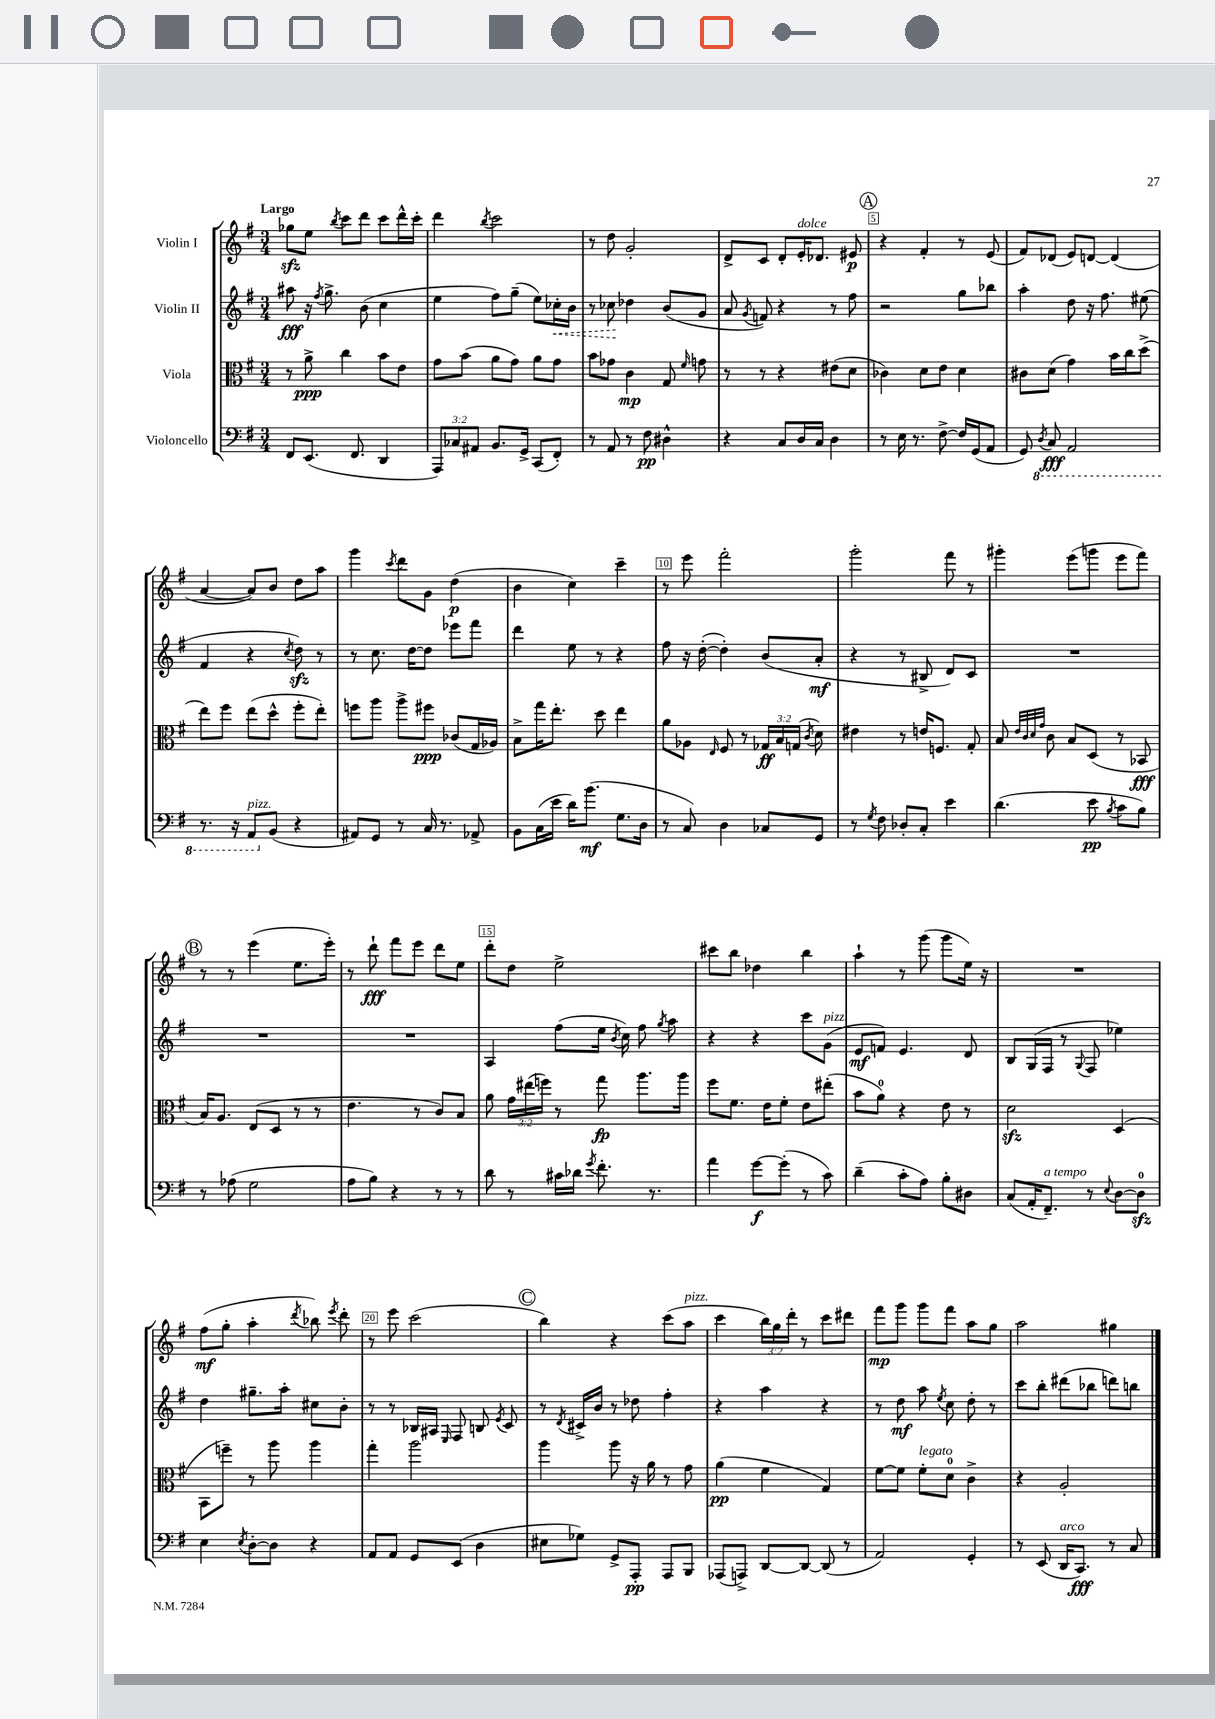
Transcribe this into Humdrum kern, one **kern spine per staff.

**kern	**kern	**kern	**kern
*staff4	*staff3	*staff2	*staff1
*clefF4	*clefC3	*clefG2	*clefG2
*k[f#]	*k[f#]	*k[f#]	*k[f#]
*M3/4	*M3/4	*M3/4	*M3/4
8FF#	8r	8aa#	8gg-
(8.EE	8a^	16r	8ee
.	.	8qff#	.
.	.	8.gg^	.
.	.	.	8qbb
.	4cc	.	8ccc
8.FF#	.	.	.
.	.	(8b	8ddd
4DD	8b	4cc	8ccc
.	8e	.	16ddd^^
.	.	.	16ccc'
=	=	=	=
12AAA)	8g	4ee	4ddd
12C-	.	.	.
.	(8b	.	.
12AA#	.	.	.
.	.	.	8qbb
8.BB	8a	8ff#)	2ccc
.	8g)	(8gg~	.
16GG^	.	.	.
(8CC	8a	8ee)	.
8FF#')	8g	16cc-'	.
.	.	16b	.
=	=	=	=
8r	8b	8r	8r
8AA	8g-	8cc-	8dd
8r	4c	4dd-	2g'
8F#	.	.	.
4D#^^	8G	(8b	.
.	16qqf#	.	.
.	8g	8g	.
=	=	=	=
4r	8r	8a	8d^
.	.	8qg	.
.	8r	8f)	8c
8C	4r	4r	8d'
16D	.	.	16e'
16C	.	.	8.d-
4D	(8e#	8r	.
.	8d	8ff#	8e#
=	=	=	=
8r	4c-)	2r	4r
16E	.	.	.
8.r	.	.	.
.	8d	.	4f#'
[8F#^	8e	.	.
16F#]	4d	8gg	8r
(16GG	.	.	.
8AA	.	8bb-	(8e
=	=	=	=
8GG)	8c#	4aa'	8f#)
8qDD	.	.	.
8CC	(8d	.	(8d-
2AAA	4g)	8dd	8e)
.	.	16r	[8d
.	.	8.ff#	.
.	16b	.	(4d]
.	16cc	.	.
.	(8dd^	(8ee#	.
=	=	=	=
8.r	8ee)	4f#	[4a
.	8ff#	.	.
16r	.	.	.
8AAA	(8ee	4r	8a])
(8BB	8dd^^	.	8b
.	.	8qcc	.
4r	8ff#'	8dd)	8dd
.	8ee')	8r	8aa
=	=	=	=
8AA#)	8ff	8r	4ggg
8GG	8aa	8.cc	.
.	.	.	8qccc
8r	8aa^	.	8ddd
.	.	[16dd	.
16C	8ff#	8dd]	8g
8.r	.	.	.
.	(8c-	8eee-	(4dd
8AA-^	16G	8fff#	.
.	16A-)	.	.
=	=	=	=
8BB	8B^	4ddd	4b
(16C	16gg	.	.
16e	8.ee'	.	.
16d)	.	8ee	4cc)
(8.b	.	.	.
.	8dd	8r	.
8.G	4ee	4r	4ccc~
16D	.	.	.
=	=	=	=
8r	8a	8ff#	8r
8C)	8A-	16r	8eee
.	.	([16dd'	.
.	16qqE	.	.
4D	8F#	4dd'])	2fff#'
.	8r	.	.
8C-	24G-	(8b	.
.	24B	.	.
.	(24G	.	.
.	8qc	.	.
8GG	8d)	8a'	.
=	=	=	=
8r	4e#	4r	2ggg'
8qG	.	.	.
8F#	.	.	.
8D-'	8r	8r	.
8C'	16e	8B#^	.
.	8.F	.	.
4e	.	8d)	8fff#
.	8G'	8c	8r
=	=	=	=
(4.d	8B	2.r	4ggg#'
.	32qqe	.	.
.	32qqc	.	.
.	32qqd	.	.
.	32qqg	.	.
.	8c	.	.
.	8B	.	(8eee
8e	(8D	.	8ggg
8qB	.	.	.
8c	8r	.	8eee
8B)	8BB-	.	8fff#)
=	=	=	=
8r	16B)	2.r	8r
.	8.A	.	.
(8A-	.	.	8r
2G	(8E	.	(4eee
.	8D	.	.
.	8r	.	8.ee
.	8r	.	.
.	.	.	16eee')
=	=	=	=
8A	4.e	2.r	8r
8B)	.	.	8ddd`
4r	.	.	8fff#
.	8r	.	8eee
8r	8c)	.	8ddd
8r	8B	.	8ee
=	=	=	=
8d	8a	4A	8ddd'
8r	24g	.	8dd
.	(24ee#	.	.
.	24ff)	.	.
16c#	8r	(8ff#	2ee^
16d-	.	.	.
8qg	.	.	.
8.f#'	8gg	16ee	.
.	.	8qb	.
.	.	16cc)	.
.	8.aa	8ff#	.
8.r	.	.	.
.	.	8qgg	.
.	.	8aa	.
.	16aa	.	.
=	=	=	=
4a	8ff#	4r	8ccc#
.	8.f#	.	8bb
[8g	.	4r	4dd-
.	16e	.	.
(8g']	8f#'	.	.
8r	8e	8ccc	4bb
8c)	(8ee#'	(8g	.
=	=	=	=
(4d~	8b	8e	4aa`
.	8a)	8f)	.
8c'	4r	4.e	8r
8A)	.	.	(8ggg
8B'	8e	.	8ggg
8D#	8r	8d	16ee)
.	.	.	16r
=	=	=	=
(8C	2d	8B	2.r
16AA'	.	(16G	.
8.FF#~)	.	16F#	.
.	.	8r	.
.	.	8qqG	.
8r	.	8F#	.
8qqE	.	.	.
[8D	(4D	4ee-)	.
8D]	.	.	.
=	=	=	=
4E	8BB	4dd	(8ff#
.	8ff~)	.	8gg'
8qE	.	.	.
[8D'	8r	8.gg#~	4aa'
8D]	8aa	.	.
.	.	16aa'	.
.	.	.	8qddd
4r	4aa	8cc#	8bb-)
.	.	.	8qeee
.	.	8b'	8ddd'
=	=	=	=
8AA	4gg'	8r	8r
8AA	.	8r	8eee
8GG	2aa	16B-	(2ccc
.	.	16A#	.
.	.	16qqE	.
(8EE	.	8F#	.
4D	.	8B	.
.	.	8qe	.
.	.	8c	.
=	=	=	=
8E#	4aa	8r	4bb)
.	.	8qd	.
8G-)	.	16c#^	.
.	.	16b	.
8GG^	8aa	8r	4r
8AAA'	16r	8dd-	.
.	16a	.	.
8AAA	8r	4ff#'	(8ccc
8BBB	8g	.	8aa
=	=	=	=
(8AAA-	(4a	4r	4ccc
8AAA^)	.	.	.
[8DD	4f#	4aa	24bb)
.	.	.	24gg
.	.	.	24ddd'
8DD_	.	.	8r
(8DD]	4G)	4r	8ccc
8r	.	.	8ddd#
=	=	=	=
2AA)	[8f#	8r	8fff#
.	8f#]	8dd	8ggg
.	8f#'	8aa	8ggg
.	.	8qee	.
.	8d	8cc	8fff#
4GG'	4c^	8dd'	8aa
.	.	8r	8gg
=	=	=	=
8r	4r	8ccc	2aa
(8EE	.	8bb'	.
16DD	2A'	(8ddd#	.
8.CC)	.	.	.
.	.	8bb-	.
8r	.	8ddd)	4gg#
8C	.	8bb	.
==	==	==	==
*-	*-	*-	*-
